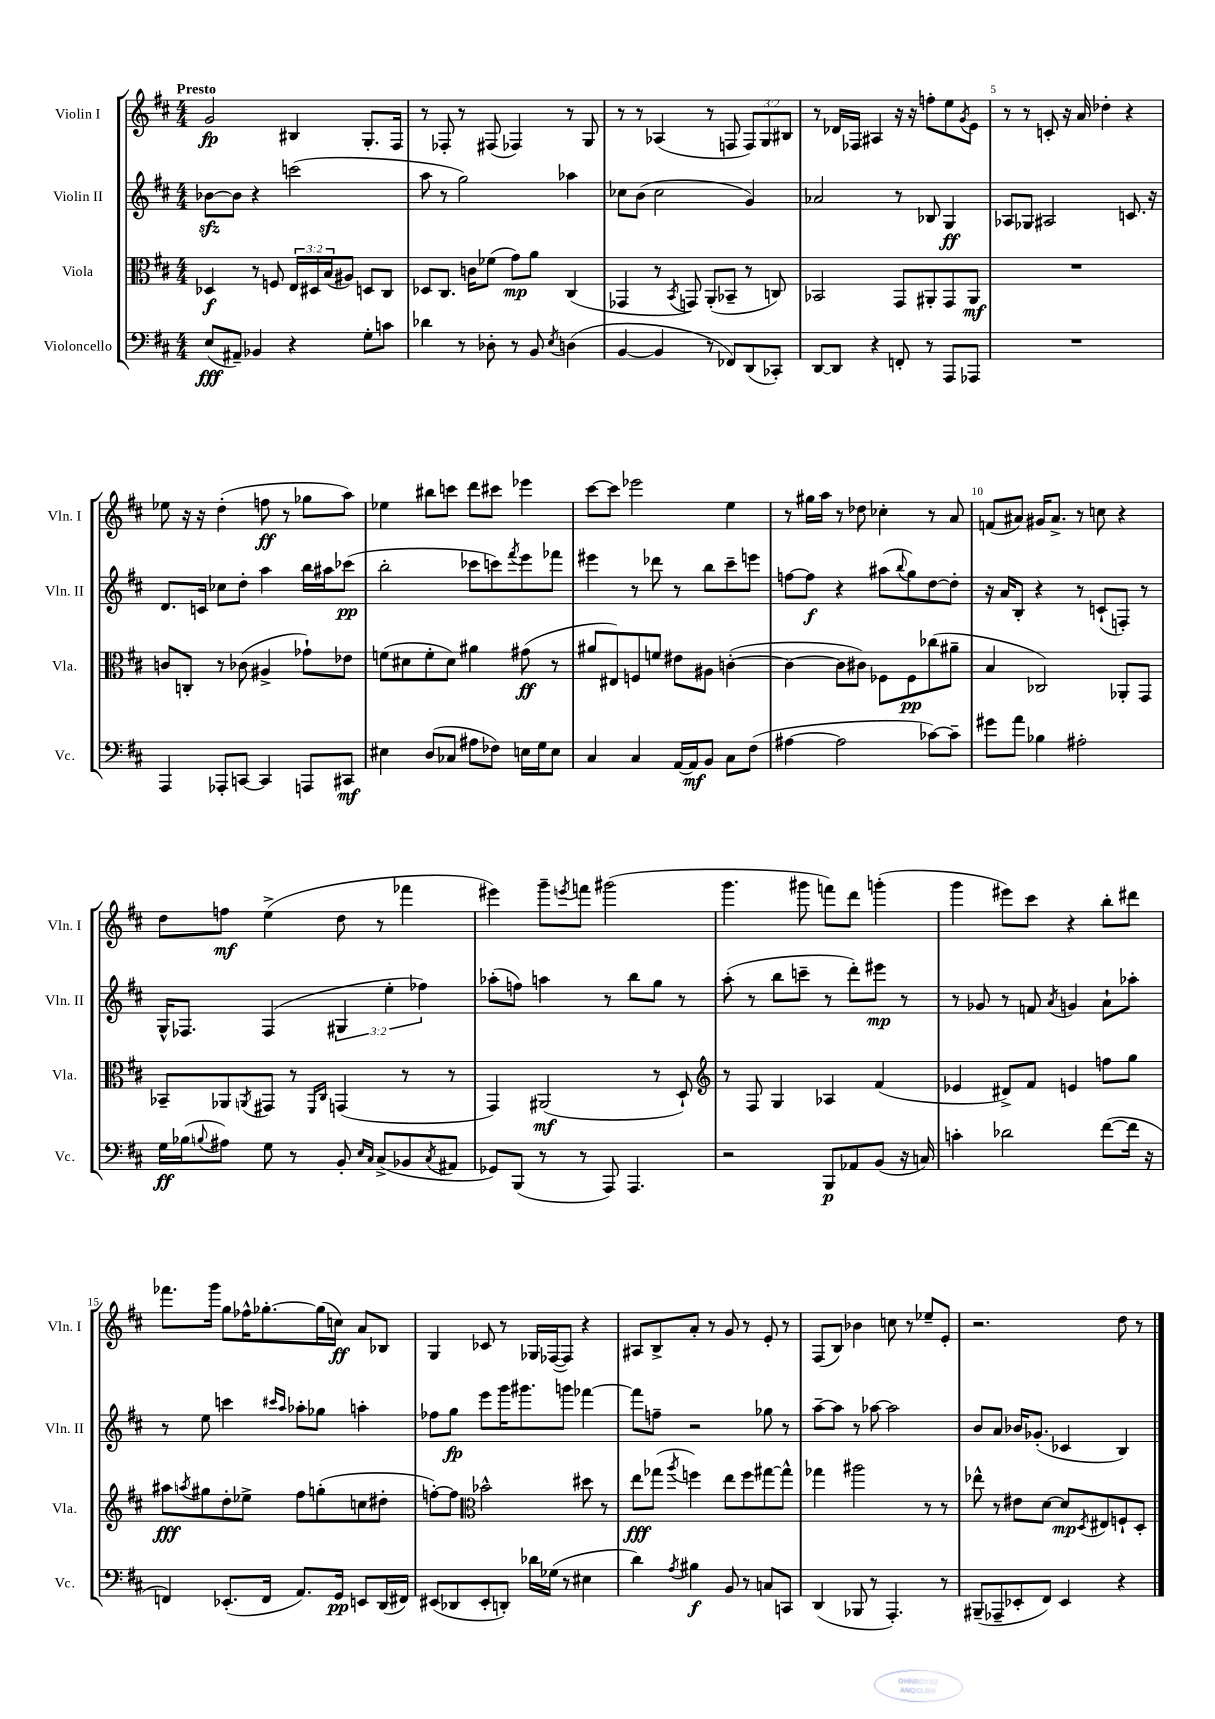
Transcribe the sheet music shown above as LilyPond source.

<<
\new StaffGroup <<
\new Staff = "s0" \with { instrumentName = "Violin I" shortInstrumentName = "Vln. I" } {
    \clef treble \key d \major \numericTimeSignature \time 4/4 \override Staff.TupletNumber.text = #tuplet-number::calc-fraction-text \tempo "Presto"
    g'2\fp bis4 g8.-. fis16 |
    r8 fes8-. r8 fis8( fes4) r8 g8 |
    r8 r8 aes4( r8 f8 \tuplet 3/2 { f8) g8 bis8 } |
    r8 des'16 fes16 ais4 r16 r16 f''8-. e''8 \acciaccatura { g'8 } e'8 |
    r8 r8 c'8-. r16 a'16 des''4-. r4 |
    ees''8 r16 r16 d''4-.( f''8\ff r8 ges''8 a''8) |
    ees''4 bis''8 c'''8 d'''8 cis'''8 ees'''4 |
    cis'''8~ cis'''8 ees'''2 e''4 |
    r8 gis''16 a''16 r8 des''8 ces''4-. r8 a'8 |
    f'8( ais'8) gis'16 ais'8.-> r8 c''8 r4 |
    d''8 f''8\mf e''4->( d''8 r8 fes'''4 |
    eis'''4) g'''8-- \acciaccatura { e'''8 } f'''8 gis'''2( |
    g'''4. gis'''8 f'''8) d'''8 g'''4-.( |
    g'''4 eis'''8) cis'''8 r4 b''8-. dis'''8 |
    fes'''8. g'''16 g''8 fes''16-^ ges''8.~-. ges''16( c''16\ff) a'8 bes8 |
    g4 ces'8 r8 ges16 fes16~( fes8) r4 |
    ais8 b8-> a'8-. r8 g'8 r8 e'8-. r8 |
    fis8( b8) bes'4 c''8 r8 ees''8-- e'8-. |
    r2. d''8 r8 \bar "|." |
}
\new Staff = "s1" \with { instrumentName = "Violin II" shortInstrumentName = "Vln. II" } {
    \clef treble \key d \major \numericTimeSignature \time 4/4 \override Staff.TupletNumber.text = #tuplet-number::calc-fraction-text
    bes'8~\sfz bes'8 r4 c'''2( |
    a''8 r8 g''2) aes''4 |
    ces''8 b'8( ces''2 g'4) |
    aes'2 r8 bes8 g4\ff |
    aes8 ges8 ais2 c'8. r16 |
    d'8. c'16 ces''8 d''8-. a''4 b''16 ais''16 ces'''8\pp( |
    b''2-. ces'''8 c'''8) \acciaccatura { fis'''8 } e'''8 fes'''8 |
    eis'''4 r8 des'''8 r8 b''8 cis'''8-- e'''8 |
    f''8~ f''8\f r4 ais''8( \appoggiatura { b''8 } g''8) d''8~ d''8-. |
    r16 a'16 b8-. r4 r8 c'8-!( f8-.) r8 |
    g16-^ fes8. fes4( \tuplet 3/2 { gis4 e''4-. fes''4) } |
    aes''8-.( f''8) a''4 r8 b''8 g''8 r8 |
    a''8-.( r8 b''8 c'''8-- r8 d'''8-.) eis'''8\mp r8 |
    r8 ges'8 r8 f'8 \acciaccatura { a'8 } g'4 a'8-! aes''8-. |
    r8 e''8 c'''4 \grace { cis'''16 a''16 } aes''8-. ges''8 a''4-. |
    fes''8 g''8\fp e'''8 g'''16 gis'''8. g'''8 fes'''4~ |
    fes'''8 f''8-- r2 ges''8 r8 |
    a''8~-- a''8 r8 aes''8~ aes''2 |
    b'8 a'8 bes'16 ges'8.-.( ces'4 b4) \bar "|." |
}
\new Staff = "s2" \with { instrumentName = "Viola" shortInstrumentName = "Vla." } {
    \clef alto \key d \major \numericTimeSignature \time 4/4 \override Staff.TupletNumber.text = #tuplet-number::calc-fraction-text
    des4\f r8 f8 \tuplet 3/2 { e16 dis16 b16( } ais8) d8 cis8 |
    des8 cis8. c'16 fes'8( g'8\mp) a'8 cis4( |
    ges,4 r8 \acciaccatura { b,8 } g,8) a,8-.( bes,8-- r8 c8) |
    bes,2 g,8 ais,8-. g,8 ais,8\mf |
    R1 |
    c'8 c8-. r8 ces'8( ais4-> ges'8-!) ees'8 |
    f'8( dis'8 f'8-. dis'8) ais'4 gis'8\ff( r8 |
    ais'8 eis8) f8 f'8 eis'8 ais8 c'4~-.( |
    c'4~ c'8 cis'8) fes8 fes8\pp ces''8( ais'8-- |
    b4 ces2) aes,8-. g,8 |
    bes,8-- aes,8 \acciaccatura { a,8 } gis,8 r8 \grace { fis,16 cis16 } g,4( r8 r8 |
    g,4) ais,2\mf( r8 d8-!) |
    \clef treble r8 fis8 g4 aes4 fis'4( |
    ees'4 dis'8->) fis'8 e'4 f''8 g''8 |
    ais''8\fff \acciaccatura { a''8 } gis''8 d''8-. ees''8-> fis''8 g''8-.( c''8 dis''8-. |
    f''8~-.) f''8 \clef alto bes'2-^ dis''8 r8 |
    e''8\fff ges''8( \acciaccatura { a''8 } f''4) e''8 f''8 gis''8~ gis''8-^ |
    ges''4 ais''2 r8 r8 |
    ees''8-^ r8 eis'8 d'8~ d'8\mp \acciaccatura { d8 } eis8 f8-! d8-. \bar "|." |
}
\new Staff = "s3" \with { instrumentName = "Violoncello" shortInstrumentName = "Vc." } {
    \clef bass \key d \major \numericTimeSignature \time 4/4
    e8\fff( ais,8--) bes,4 r4 g8-. c'8 |
    des'4 r8 des8-. r8 b,8 \acciaccatura { e8 } d4( |
    b,4~ b,4 r8 fes,8) d,8( ces,8-.) |
    d,8~ d,8 r4 f,8-. r8 a,,8 aes,,8 |
    R1 |
    a,,4 aes,,8-. c,8~ c,4 a,,8 cis,8\mf |
    eis4 d8( ces8 ais8 fes8) e16 g16 e8 |
    cis4 cis4 a,16~ a,16\mf b,8 cis8 fis8( |
    ais4~ ais2 ces'8~) ces'8-- |
    gis'8 a'8 bes4 ais2-. |
    g16\ff bes16( \appoggiatura { b8 } ais8) g8 r8 b,8-. \grace { e16 cis16 } cis8->( bes,8 \acciaccatura { cis8 } ais,8 |
    ges,8) b,,8( r8 r8 a,,8) a,,4. |
    r2 b,,8\p aes,8 b,8( r16 c16) |
    c'4-. des'2 fis'8~( fis'16 r16 |
    f,4) ees,8.-.( f,16 a,8.) g,16\pp e,8 d,16( fis,16) |
    eis,8( des,8 eis,8-. d,8-.) des'16 ges16( r8 eis4 |
    d'4) \acciaccatura { a8 } bis4\f b,8 r8 c8 c,8 |
    d,4( bes,,8 r8 a,,4.-.) r8 |
    bis,,8--( aes,,8-- ees,8-. fis,8) ees,4 r4 \bar "|." |
}
>>
>>
\layout { \context { \Score \override BarNumber.break-visibility = ##(#f #t #t) barNumberVisibility = #(every-nth-bar-number-visible 5) } }
